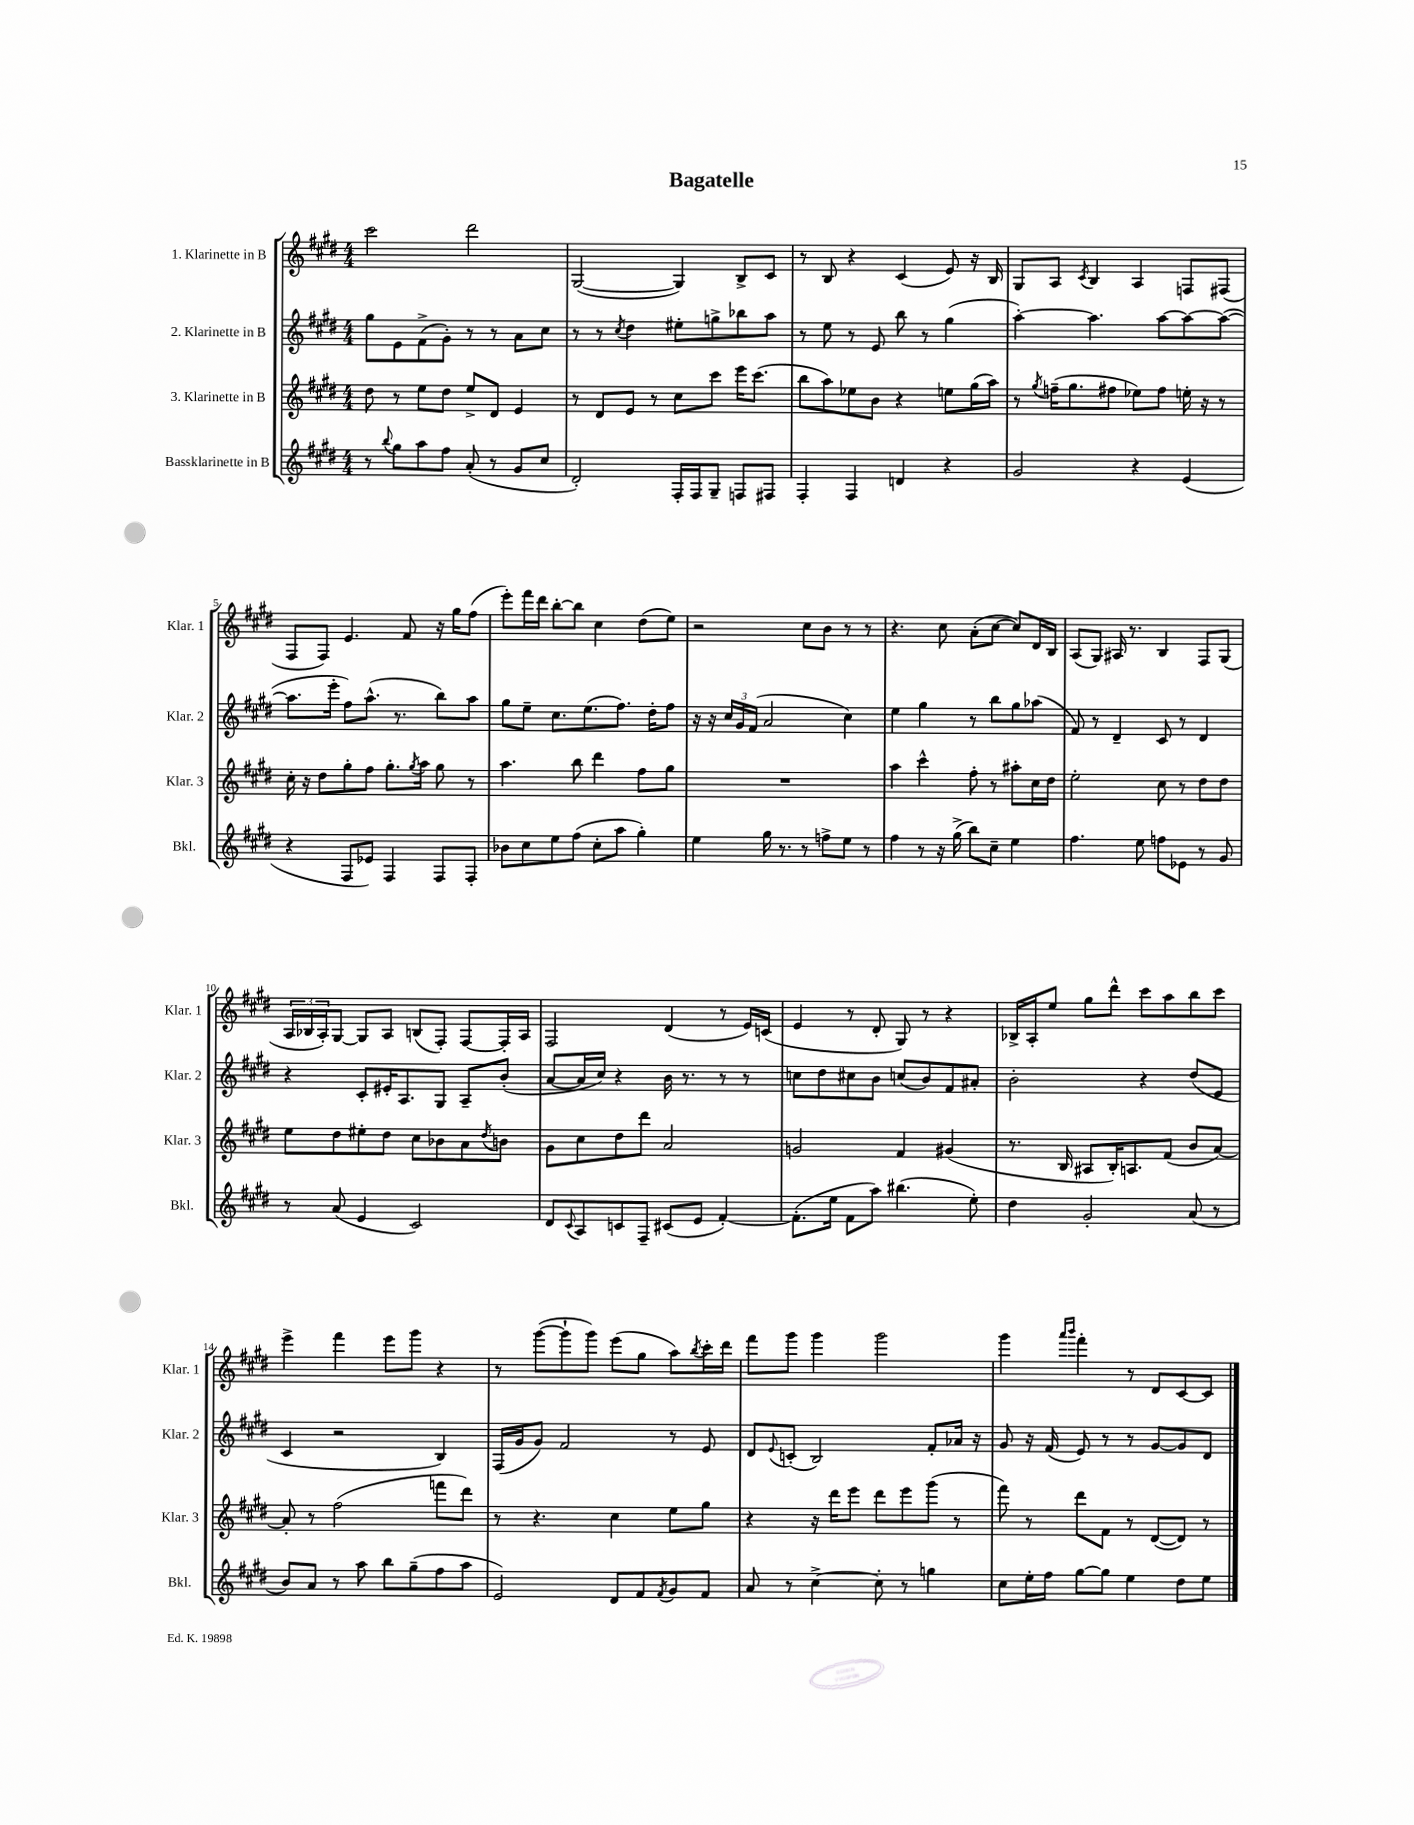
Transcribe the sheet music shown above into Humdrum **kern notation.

**kern	**kern	**kern	**kern
*staff4	*staff3	*staff2	*staff1
*clefG2	*clefG2	*clefG2	*clefG2
*k[f#c#g#d#]	*k[f#c#g#d#]	*k[f#c#g#d#]	*k[f#c#g#d#]
*M4/4	*M4/4	*M4/4	*M4/4
8r	8dd#	8gg#	2ccc#
8qqbb	.	.	.
8gg#	8r	8e	.
8aa	8ee	(8f#^	.
8ff#	8dd#	8g#')	.
(8a'	8ee^	8r	2ddd#
8r	8d#	8r	.
8g#	4e	8a	.
8cc#	.	8cc#	.
=	=	=	=
2d#')	8r	8r	([2G#
.	8d#	8r	.
.	.	8qcc#	.
.	8e	4dd#	.
.	8r	.	.
16F#'	8cc#	8ee#'	4G#])
16F#	.	.	.
8G#~	8ccc#	8gg^	.
8F	16eee	8bb-	8B^
.	(8.ccc#	.	.
8F#	.	8aa	8c#
=	=	=	=
4F#'	8bb	8r	8r
.	8aa)	8ee	8B
4F#	8ee-	8r	4r
.	8b	8e	.
4d	4r	8bb	(4c#
.	.	8r	.
4r	8ee	(4gg#	8e)
.	(16gg#	.	16r
.	16aa)	.	16B
=	=	=	=
2g#	8r	[4aa')	8G#
.	8qgg#	.	.
.	(16ff~	.	8A
.	8.gg#	.	.
.	.	.	8qc#
.	.	4.aa]	4B
.	8ff#	.	.
4r	8ee-)	.	4A
.	8ff#	[8aa	.
(4e	16ee'	8aa_	8F
.	16r	.	.
.	8r	(8aa_	(8F#
=	=	=	=
4r	16cc#'	8.aa]	8F#
.	16r	.	.
.	8dd#	.	8F#)
.	.	16eee'	.
8F#	8gg#'	8ff#)	4.e
8e-)	8ff#	(8.aa^^	.
4F#	8.gg#'	.	.
.	.	8.r	.
.	.	.	8f#
.	8qgg#	.	.
.	16aa	.	.
8F#	8gg#	8bb)	16r
.	.	.	16gg#
8F#'	8r	8aa	(8ff#
=	=	=	=
8b-	4.aa	8gg#	8eee')
8cc#	.	8ee~	16fff#
.	.	.	16ddd#
8ee	.	8.cc#	[8bb'
(8ff#	8bb	.	8bb]
.	.	(8.ee	.
8cc#'	4ddd#	.	4cc#
8aa	.	8.ff#)	.
4gg#')	8ff#	.	(8dd#
.	.	16dd#'	.
.	8gg#	8ff#	8ee)
=	=	=	=
4ee	1r	16r	2r
.	.	16r	.
.	.	24cc#	.
.	.	24g#	.
.	.	(24f#	.
16gg#	.	2a	.
8.r	.	.	.
8r	.	.	8cc#
8ff^	.	.	8b
8ee	.	4cc#)	8r
8r	.	.	8r
=	=	=	=
4ff#	4aa	4ee	4.r
8r	4ccc#^^	4gg#	.
16r	.	.	8cc#
(16gg#^	.	.	.
8bb)	8ff#'	8r	(8a'
8cc#~	8r	8bb	[8cc#
4ee	8aa#'	8gg#	8cc#])
.	16cc#	(8aa-	16d#
.	16dd#	.	16B
=	=	=	=
4.ff#	2ee'	8f#)	(8A
.	.	8r	8G#)
.	.	4d#~	16A#
.	.	.	8.r
8ee	.	.	.
8ff	8cc#	8c#	4B
8e-	8r	8r	.
8r	8dd#	4d#	8F#
8g#	8dd#	.	(8G#
=	=	=	=
8r	8ee	4r	24A
.	.	.	24B-
.	.	.	24A')
(8a	8dd#	.	[8G#
4e	8ee#'	8c#'	8G#]
.	8dd#	16e#'	8A
.	.	8.A	.
2c#)	8cc#	.	(8B
.	8b-	8G#	8F#')
.	8a	8A~	[8F#
.	8qdd#	.	.
.	8b	(8b'	16F#']
.	.	.	16A
=	=	=	=
8d#	8g#	[8a	2F#
8qqc#	.	.	.
8A	8cc#	16a]	.
.	.	16cc#)	.
8c	8dd#	4r	.
8F#~	8ddd#	.	.
(8c#	2a	16b	(4d#
.	.	8.r	.
8e	.	.	.
[4f#')	.	8r	8r
.	.	8r	16e)
.	.	.	(16c
=	=	=	=
(8.f#']	2g	8cc	4e
.	.	8dd#	.
16ee	.	.	.
8f#	.	8cc#	8r
8aa)	.	8b	8d#'
(4.bb#	4f#	(8cc	8G#)
.	.	8b)	8r
.	(4g#	8f#	4r
8ee')	.	8a#'	.
=	=	=	=
4dd#	8.r	2b'	16B-^
.	.	.	16A'
.	.	.	8ee
.	16B	.	.
2g#'	8A#	.	8gg#
.	16B')	.	8ddd#^^
.	8.A	.	.
.	.	4r	8ccc#
.	(8f#	.	8aa
(8a	8b	(8dd#	8bb
8r	[8a)	8e	8ccc#
=	=	=	=
8b)	8a']	4c#	4eee^
8a	8r	.	.
8r	(2ff#	2r	4fff#
8aa	.	.	.
8bb	.	.	8eee
(8gg#~	.	.	8ggg#
8ff#	8fff	4B)	4r
8aa	8ddd#)	.	.
=	=	=	=
2e)	8r	(16F#	8r
.	.	16g#	.
.	4.r	8g#)	([8ggg#
.	.	2f#	8ggg#`]
.	.	.	8ggg#)
8d#	4cc#	.	(8eee
8f#	.	.	8gg#
8qf#	.	.	.
8g#	8ee	8r	8aa)
.	.	.	8qbb
8f#	8gg#	8e	16ccc#'
.	.	.	16ddd#
=	=	=	=
8a	4r	8d#	8fff#
.	.	8qqe	.
8r	.	(8c'	8ggg#
[4cc#^	16r	2B)	4ggg#
.	16ddd#	.	.
.	8eee	.	.
8cc#']	8ddd#	.	2ggg#
8r	8eee	.	.
4gg	(8ggg#	8f#'	.
.	8r	16a-	.
.	.	16r	.
=	=	=	=
8cc#	8fff#)	8g#	4ggg#
16ee'	8r	16r	.
16ff#	.	(16f#	.
.	.	.	16qqaaa
.	.	.	16qqbbb
[8gg#	8ddd#	8e)	4fff#'
8gg#]	8f#	8r	.
4ee	8r	8r	8r
.	([8d#	[8g#	8d#
8dd#	8d#])	8g#]	[8c#
8ee	8r	8d#	8c#]
==	==	==	==
*-	*-	*-	*-
